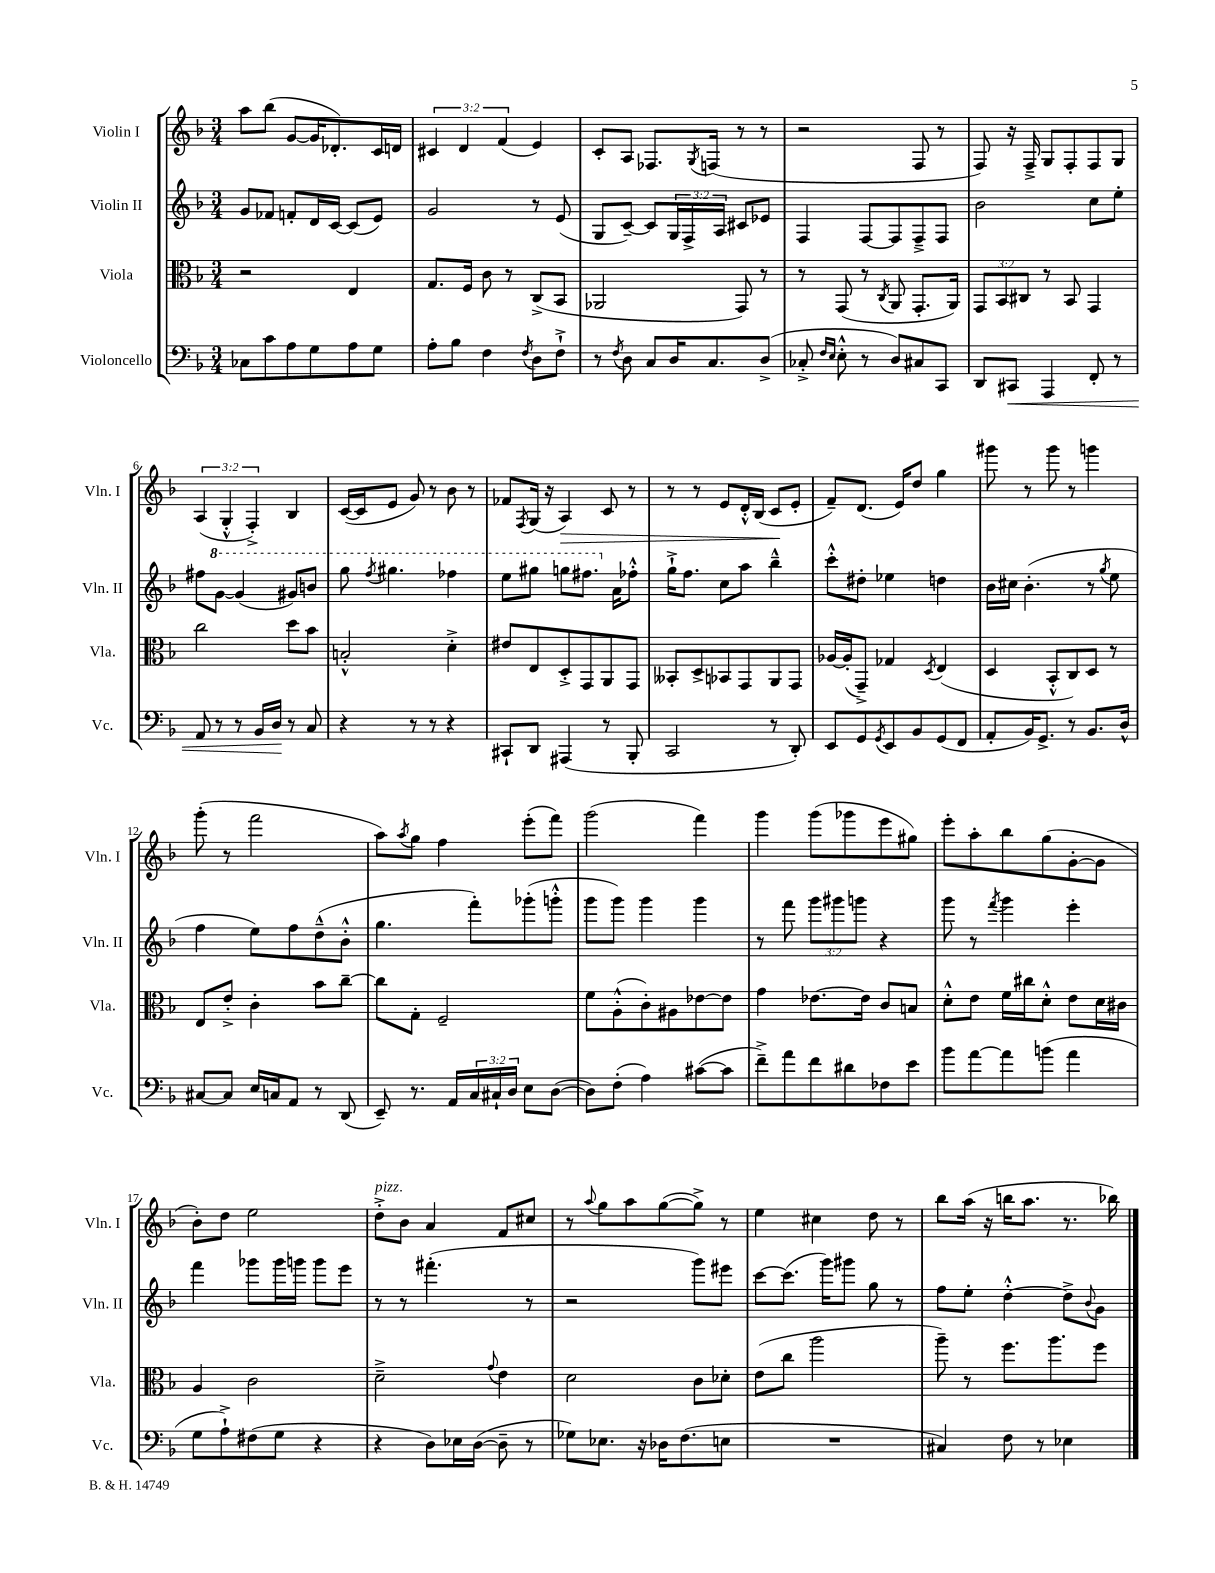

**kern	**dynam	**kern	**kern	**kern	**dynam
*part4	*part4	*part3	*part2	*part1	*part1
*staff4	*staff4	*staff3	*staff2	*staff1	*staff1
*I"Violoncello	*	*I"Viola	*I"Violin II	*I"Violin I	*
*I'Vc.	*	*I'Vla.	*I'Vln. II	*I'Vln. I	*
*clefF4	*	*clefC3	*clefG2	*clefG2	*
*k[b-]	*	*k[b-]	*k[b-]	*k[b-]	*
*M3/4	*	*M3/4	*M3/4	*M3/4	*
=1	=1	=1	=1	=1	=1
8C-X\L	.	2r	8g/L	8aa\L	.
8c\	.	.	8f-X/J	(8bb-\J	.
8A\	.	.	8fn'/L	[8g/L	.
8G\	.	.	16d/L	16g/K]	.
.	.	.	[16c/JJ	8.d-X'/)	.
8A\	.	4E/	(8c/L]	.	.
8G\J	.	.	8e/J)	16c/L	.
.	.	.	.	16dn/JJ	.
=2	=2	=2	=2	=2	=2
8A'\L	.	8.G/L	2g/	6c#X/	.
8B-\J	.	.	.	.	.
.	.	.	.	6d/	.
.	.	16F/Jk	.	.	.
4F\	.	8c\	.	.	.
.	.	.	.	(6f/	.
.	.	8r	.	.	.
8qF/	.	.	.	.	.
8D\L	.	(8C^/L	8r	4e/)	.
8F`^\J	.	8BB-/J	(8e/	.	.
=3	=3	=3	=3	=3	=3
8r	.	2AA-X/	8G/L	8c'/L	.
8qF/	.	.	.	.	.
8D\	.	.	[8c~/J)	8A/J	.
8C/L	.	.	8c/L]	8.F-X/L	.
16D/K	.	.	24G/L	.	.
.	.	.	24F^/	.	.
.	.	.	.	8qG/	.
8.C/	.	.	.	(16Fn/Jk	.
.	.	.	24A/JJ	.	.
.	.	8GG/)	8c#X/L	8r	.
(8D^/J	.	8r	8e-X/J	8r	.
=4	=4	=4	=4	=4	=4
8C-X'^/	.	8r	4F/	2r	.
16qqF/LL	.	.	.	.	.
16qqE/JJ	.	.	.	.	.
8E'^^\	.	(8GG/	.	.	.
8r	.	8r	[8F/L	.	.
.	.	8qC/	.	.	.
8D/L)	.	8AA/	8F/]	.	.
8C#X/	.	8.GG'/L	8F~^/	8F/	.
8CC/J	.	.	8F/J	8r	.
.	.	16AA/Jk)	.	.	.
=5	=5	=5	=5	=5	=5
8DD/L	.	12GG/L	2b-\	8F/)	.
.	.	12BB-/	.	.	.
!	!LO:HP:b	!	!	!	!
8CC#X/J	<	.	.	16r	.
.	.	12C#X/J	.	.	.
.	.	.	.	16F~^/	.
4AAA/	.	8r	.	8G/L	.
.	.	8BB-/	.	8F'/	.
8FF'/	.	4GG/	8cc\L	8F/	.
8r	.	.	8ee'\J	8G/J	.
!!LO:LB:g=z
=6	=6	=6	=6	=6	=6
8AA/	.	2cc\	8ff#X\L	(6A/	.
*	*	*	*8va	*	*
8r	.	.	[8gg\J	.	.
.	.	.	.	6G'^^/	.
8r	.	.	(4gg/]	.	.
.	.	.	.	6F'^/)	.
16BB-/LL	.	.	.	.	.
16D/JJ	.	.	.	.	.
8r	[	8dd\L	8gg#X/L)	4B-/	.
8C/	.	8b-\J	8bbn/J	.	.
=7	=7	=7	=7	=7	=7
4r	.	2Bn'^^/	8ggg\	([16c/LL	.
.	.	.	.	16c/J]	.
.	.	.	8qfff/	.	.
.	.	.	4.ggg#X\	8e/J	.
8r	.	.	.	8g/)	.
8r	.	.	.	8r	.
4r	.	4d'^\	4fff-X\	8b-\	.
.	.	.	.	8r	.
=8	=8	=8	=8	=8	=8
8CC#X`/L	.	8e#X/L	8eee\L	8f-X/L	.
.	.	.	.	8qF/	.
8DD/J	.	8E/	8ggg#X\J	(16G/Jk	.
.	.	.	.	16r	.
!	!	!	!	!	!LO:HP:b
(4AAA#X/	.	8D'^/	8gggn\L	4A/)	>
.	.	8GG/	8.fff#X\J	.	.
8r	.	8AA/	.	8c/	.
*	*	*	*X8va	*	*
.	.	.	16a\KL	.	.
8BBB-'/	.	8GG/J	8ff-X'^^\J	8r	.
=9	=9	=9	=9	=9	=9
2CC/	.	8BB--X'/L	16gg`^\KL	8r	.
.	.	.	8.ff\J	.	.
.	.	8D^/	.	8r	.
.	.	8BB-X/	8cc\L	8e/L	.
.	.	8GG/	8aa\J	16d'^^/L	.
.	.	.	.	(16B-/JJ	.
8r	.	8AA/	4bb-~^^\	8c/L	.
8DD'/)	.	8GG/J	.	8e'/J	]
=10	=10	=10	=10	=10	=10
8EE/L	.	[16A-X/LL	8ccc'^^\L	8f~/L)	.
.	.	(16A-'/J]	.	.	.
8GG/	.	8GG~^/J)	8dd#X'\J	(8.d/J	.
8qGG/	.	.	.	.	.
8EE/	.	4G-X/	4ee-X\	.	.
.	.	.	.	16e/KL)	.
8BB-/	.	.	.	8dd/J	.
.	.	8qD/	.	.	.
(8GG/	.	(4E/	4ddn\	4gg\	.
8FF/J	.	.	.	.	.
=11	=11	=11	=11	=11	=11
8AA'/L	.	4D/	16b-\LL	8ggg#X\	.
.	.	.	16cc#X\JJ	.	.
16BB-/K)	.	.	(4.b-'\	8r	.
8.GG^/J	.	.	.	.	.
.	.	8BB-'^^/L	.	8ggg#\	.
8r	.	8C/)	.	8r	.
8.BB-/L	.	8D/J	8r	4gggn\	.
.	.	.	8qgg/	.	.
.	.	8r	8ee\	.	.
16D^^/Jk	.	.	.	.	.
!!LO:LB:g=z
=12	=12	=12	=12	=12	=12
[8C#X/L	.	8E/L	4ff\	(8ggg'\	.
8C#/J]	.	8e'^/J	.	8r	.
16E/LL	.	4c'\	8ee\L)	2fff\	.
16Cn/J	.	.	.	.	.
8AA/J	.	.	8ff\	.	.
8r	.	8b-\L	(8dd~^^\	.	.
(8DD/	.	[8cc~\J	8b-'^^\J	.	.
=13	=13	=13	=13	=13	=13
8EE~/)	.	8cc\L]	4.gg\	8aa\L)	.
.	.	.	.	8qaa/	.
8.r	.	8G'\J	.	8gg\J	.
.	.	2F~/	.	4ff\	.
16AA/LL	.	.	.	.	.
24C/	.	.	8fff'\L)	.	.
24C#X`/	.	.	.	.	.
24D/JJ	.	.	.	.	.
8E\L	.	.	(8ggg-X'\	(8eee'\L	.
([8D\J	.	.	8gggn'^^\J	8fff\J)	.
=14	=14	=14	=14	=14	=14
8D\L])	.	8f\L	8ggg\L	(2ggg\	.
(8F'\J	.	(8A'^^\	8ggg\J)	.	.
4A\)	.	8c'\)	4ggg\	.	.
.	.	8A#X\	.	.	.
([8c#X\L	.	[8e-X\	4ggg\	4fff\)	.
8c#\J]	.	8e-\J]	.	.	.
=15	=15	=15	=15	=15	=15
8f~^\L)	.	4g\	8r	4ggg\	.
8a\	.	.	8fff\	.	.
8f\	.	[8.e-X\L	12ggg\L	(8ggg\L	.
.	.	.	12ggg#X\	.	.
8d#X\	.	.	.	8ggg-X\	.
.	.	.	12gggn\J	.	.
.	.	16e-\Jk]	.	.	.
8F-X\	.	8c/L	4r	8eee\	.
8e\J	.	8Bn/J	.	8gg#X\J)	.
=16	=16	=16	=16	=16	=16
8b-\L	.	8d'^^\L	8ggg\	8eee'\L	.
[8a\	.	8e\J	8r	8aa'\	.
.	.	.	8qfff/	.	.
8a\]	.	16f\LL	4ggg\	8bb-\	.
.	.	16cc#X\J	.	.	.
(8bn\J	.	8d'^^\J	.	(8gg\	.
4a\	.	8e\L	4eee'\	[8g'\	.
.	.	16d\L	.	8g\J]	.
.	.	16c#X\JJ	.	.	.
!!LO:LB:g=z
=17	=17	=17	=17	=17	=17
8G\L	.	4A/	4fff\	8b-'\L)	.
8A`^\)	.	.	.	8dd\J	.
(8F#X\	.	2c\	8ggg-X\L	2ee\	.
8G\J	.	.	16ggg-\L	.	.
.	.	.	16gggn\JJ	.	.
4r	.	.	8ggg\L	.	.
.	.	.	8eee\J	.	.
=18	=18	=18	=18	=18	=18
!	!	!	!	!LO:TX:a:i:t=pizz.	!
4r	.	2d~^\	8r	8dd'^\L	.
.	.	.	8r	8b-\J	.
8D\L)	.	.	(4.fff#X'\	4a/	.
16E-X\L	.	.	.	.	.
([16D\JJ	.	.	.	.	.
.	.	8qqg/	.	.	.
8D~\]	.	4e\	.	8f/L	.
8r	.	.	8r	8cc#X/J	.
=19	=19	=19	=19	=19	=19
8G-X\L)	.	2d\	2r	8r	.
.	.	.	.	8qqaa/	.
8.E-X\J	.	.	.	8gg\L	.
.	.	.	.	8aa\	.
16r	.	.	.	.	.
16D-X\KL	.	.	.	([8gg\	.
(8.F\	.	.	.	.	.
.	.	8c\L	8ggg\L)	8gg^\J])	.
8En\J	.	8d-X'\J	8eee#X\J	8r	.
=20	=20	=20	=20	=20	=20
2.r	.	(8e\L	[8ccc\L	4ee\	.
.	.	8cc\J	(8.ccc\J]	.	.
.	.	2aa\	.	4cc#X\	.
.	.	.	16ggg\KL)	.	.
.	.	.	8ggg#X\J	.	.
.	.	.	8gg\	8dd\	.
.	.	.	8r	8r	.
=21	=21	=21	=21	=21	=21
4C#X/)	.	8aa~\)	8ff\L	8bb-\L	.
.	.	8r	8ee'\J	(16aa\Jk	.
.	.	.	.	16r	.
8F\	.	8.ff\L	[4dd'^^\	16bbn\KL	.
.	.	.	.	8.aa\J	.
8r	.	.	.	.	.
.	.	8.aa\	.	.	.
4E-X\	.	.	8dd^\L]	8.r	.
.	.	.	8qqb-/	.	.
.	.	8ff\J	8g\J	.	.
.	.	.	.	16bb-X\)	.
==	==	==	==	==	==
*-	*-	*-	*-	*-	*-
